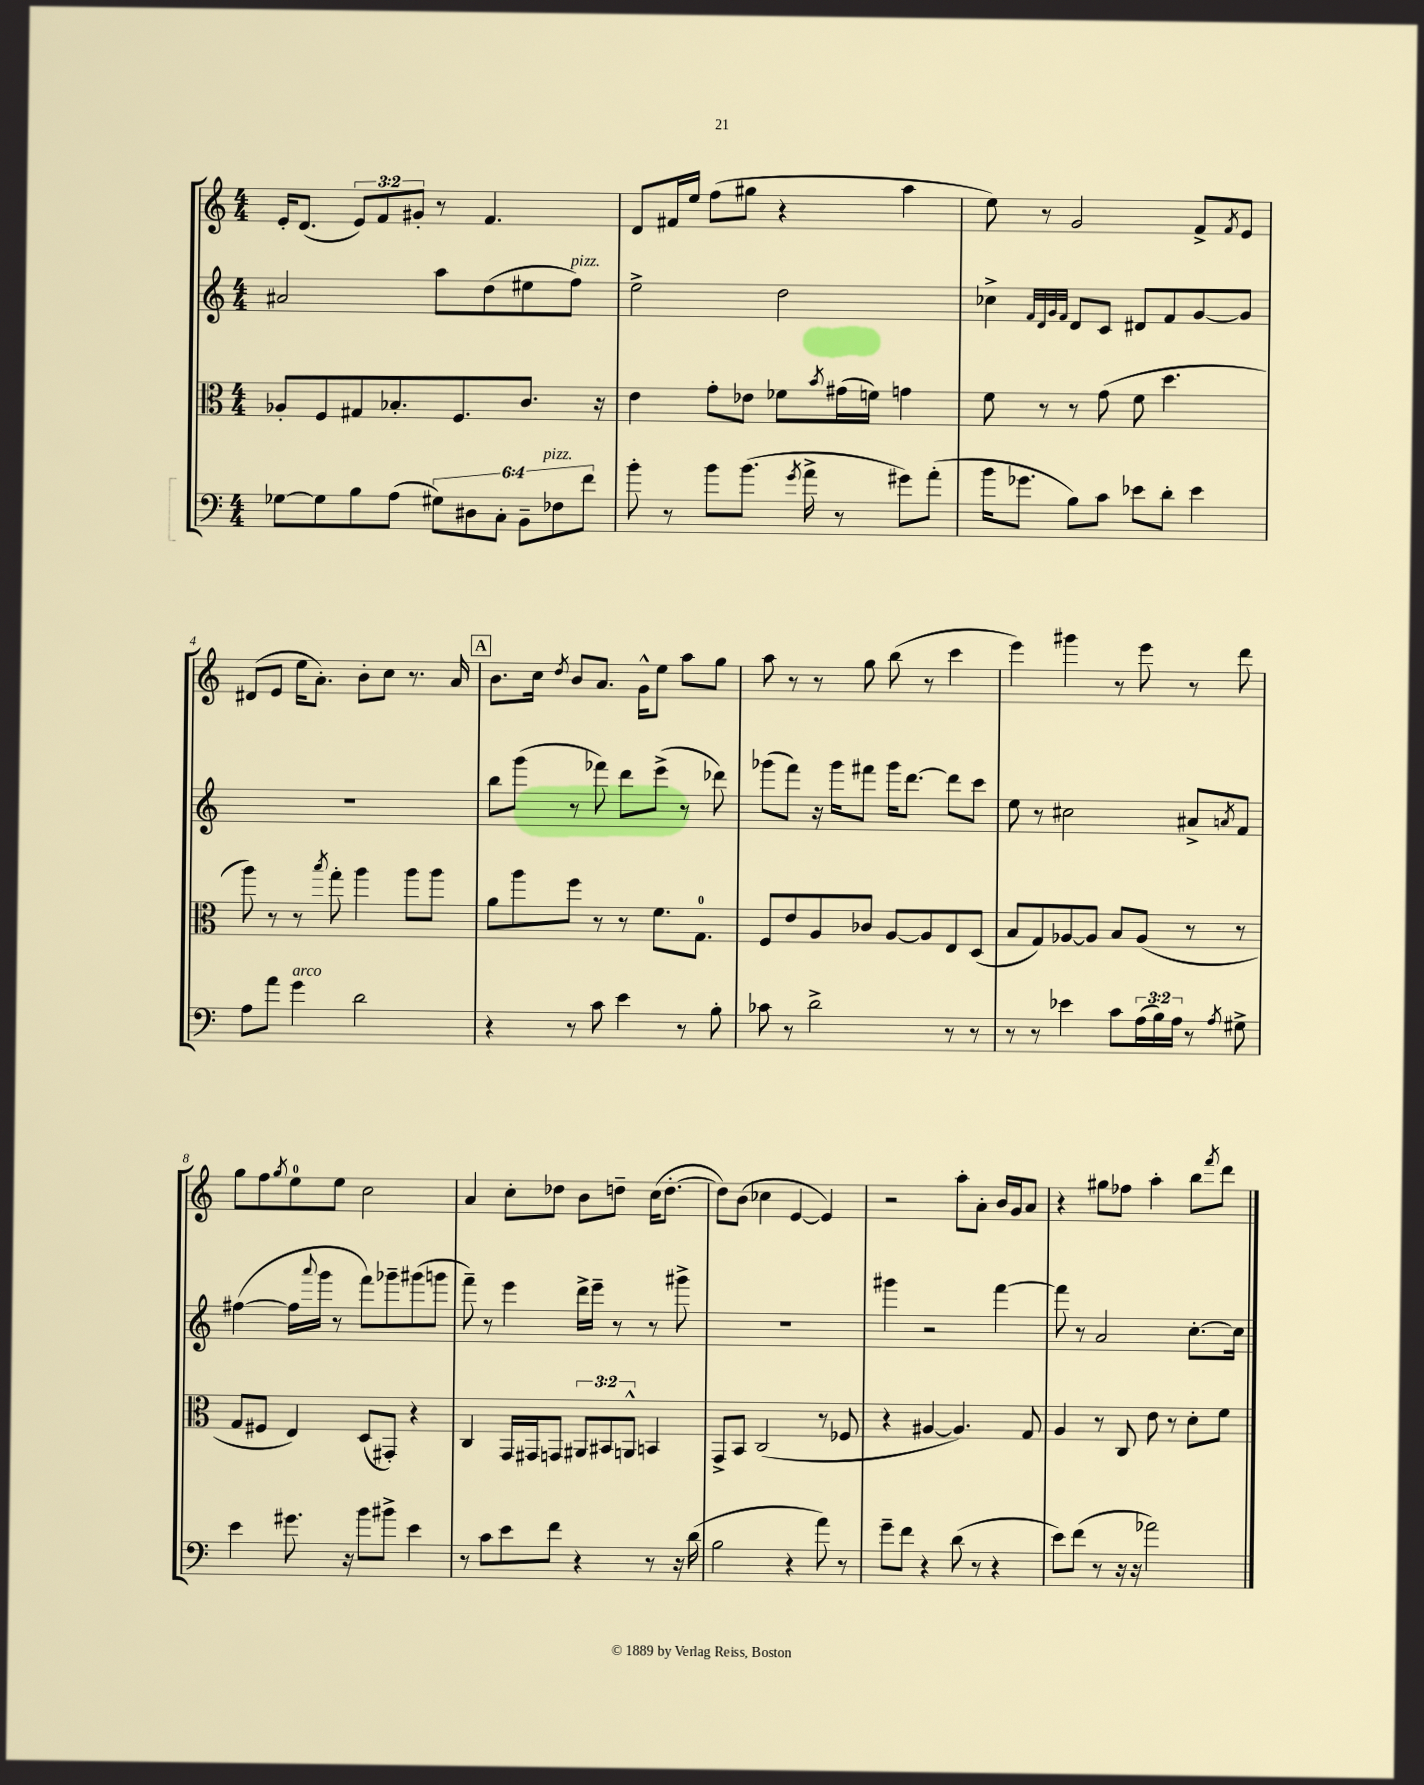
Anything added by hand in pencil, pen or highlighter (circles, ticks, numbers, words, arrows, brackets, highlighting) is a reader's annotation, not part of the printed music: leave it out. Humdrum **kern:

**kern	**kern	**kern	**kern
*staff4	*staff3	*staff2	*staff1
*clefF4	*clefC3	*clefG2	*clefG2
*k[]	*k[]	*k[]	*k[]
*M4/4	*M4/4	*M4/4	*M4/4
[8G-	8A-'	2a#	16e'
.	.	.	(8.d
8G-]	8F	.	.
8B	8G#	.	12e)
.	.	.	12f
(8A	8.B-'	.	.
.	.	.	12g#'
12G#)	.	8aa	8r
.	8.F	.	.
12D#	.	.	.
.	.	(8dd	4.f
12C'	.	.	.
12BB~	8.c	8ee#	.
12F-	.	.	.
.	.	8ff)	.
12f	.	.	.
.	16r	.	.
=	=	=	=
8b'	4e	2ee^	8d
8r	.	.	16f#
.	.	.	16ee
8b	8g'	.	(8ff
(8.b	8e-	.	8gg#
.	8f-	2dd	4r
8qg	.	.	.
16a^	.	.	.
.	8qb	.	.
8r	(16g#	.	.
.	16f)	.	.
8g#)	4g	.	4aa
(8a'	.	.	.
=	=	=	=
16b	8f	4cc-^	8ee)
8.g-	.	.	.
.	8r	.	8r
.	.	32qqf	.
.	.	32qqd	.
.	.	32qqg	.
.	.	32qqf	.
8B)	8r	8d	2g
8c	(8g	8c	.
8e-	8f	8d#	.
8d'	4.dd	8f	.
4e-	.	[8g	8f^
.	.	.	8qf
.	.	8g]	8e
=	=	=	=
8A	8aa)	1r	(8d#
8a	8r	.	8e
4g	8r	.	16ee
.	.	.	8.a')
.	8qbb	.	.
.	8gg'	.	.
2d	4aa	.	8b'
.	.	.	8cc
.	8aa	.	8.r
.	8aa	.	.
.	.	.	16a
=	=	=	=
4r	8a	8bb	8.b
.	8aa	(8ggg	.
.	.	.	16cc
.	.	.	8qdd
8r	8ff	8r	8b
8c	8r	8fff-)	8.a
4e	8r	8ddd	.
.	.	.	16g^^
.	8.f	(8eee^	8ee
8r	.	8r	8aa
.	8.G	.	.
8B'	.	8ddd-)	8gg
=	=	=	=
8c-	8F	(8ggg-	8aa
8r	8e	8fff)	8r
2d^	8A	16r	8r
.	.	16ggg-	.
.	8c-	8fff#	8gg
.	[8A	16ggg-	(8bb
.	.	[8.ddd	.
.	8A]	.	8r
8r	8E	8ddd]	4ccc
8r	(8D	8ccc	.
=	=	=	=
8r	8B	8ee	4eee)
8r	8G)	8r	.
4e-	[8A-	2cc#	4ggg#
.	8A-]	.	.
8c	8B	.	8r
(24A	(8A-	.	8eee
24B)	.	.	.
24A	.	.	.
8r	8r	8a#^	8r
8qA	.	8qa	.
8G#^	8r	8f	8ddd
=	=	=	=
4e	8G	([4ff#	8gg
.	8F#	.	8ff
.	.	.	8qgg
8.g#	4E)	16ff#]	8ee
.	.	8qqaaa	.
.	.	16ggg	.
.	.	8r	8ee
16r	.	.	.
8b	(8D	8fff)	2cc
8b#^	8GG#')	8ggg-~	.
4e	4r	(8ggg#	.
.	.	8ggg	.
=	=	=	=
8r	4C	8fff~)	4a
8c	.	8r	.
8e	16GG	4eee	8cc'
.	16GG#	.	.
8f	8GG	.	8dd-
4r	12AA#	16ddd^	8b
.	.	16eee~	.
.	12BB#	.	.
.	.	8r	8dd~
.	12AA^^	.	.
8r	4BB	8r	(16cc
.	.	.	[8.dd'
16r	.	8ggg#^	.
(16d	.	.	.
=	=	=	=
2B	8GG^	1r	8dd])
.	8BB	.	(8b
.	(2C	.	4cc-
4r	.	.	[4e
8a)	8r	.	4e])
8r	8F-	.	.
=	=	=	=
8g~	4r	4ggg#	2r
8f	.	.	.
4r	[4A#	2r	.
(8d	4.A#])	.	8aa'
8r	.	.	8a'
4r	.	[4fff	16b
.	.	.	16g
.	8G	.	8a
=	=	=	=
8e)	4A	8fff]	4r
(8f	.	8r	.
8r	8r	2a	8gg#
16r	8C	.	8ff-
16r	.	.	.
2a-)	8e	.	4aa'
.	8r	.	.
.	8d'	[8.cc'	8bb
.	.	.	8qfff
.	8f	.	8ddd
.	.	16cc]	.
==	==	==	==
*-	*-	*-	*-
